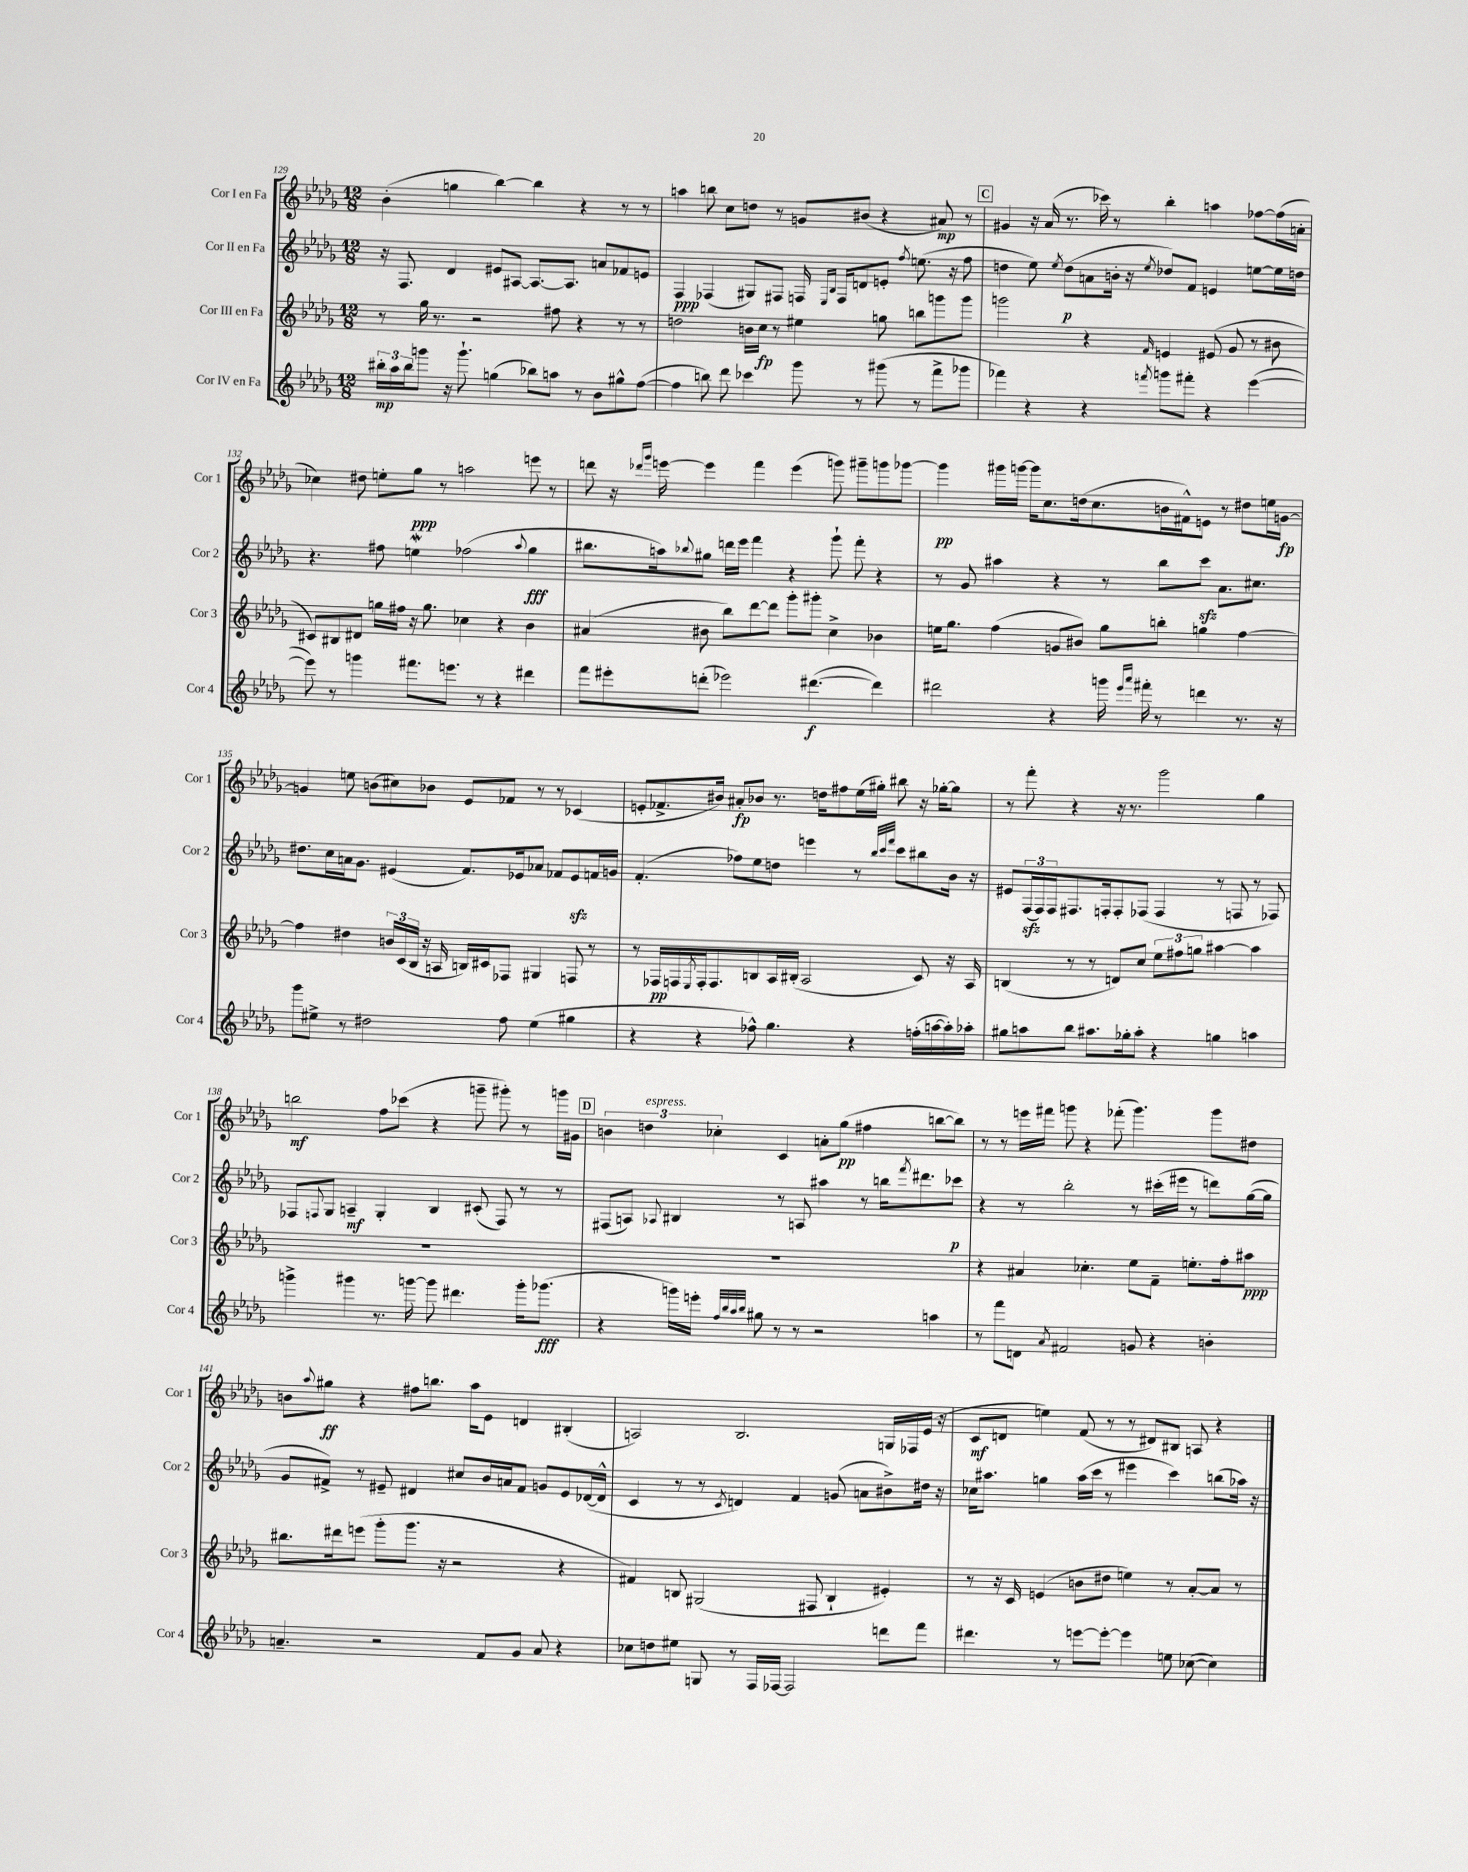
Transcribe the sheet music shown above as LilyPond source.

<<
\new StaffGroup <<
\new Staff = "s0" \with { instrumentName = "Cor I en Fa" shortInstrumentName = "Cor 1" } {
    \clef treble \key des \major \numericTimeSignature \time 12/8
    bes'4-.( g''4 bes''4~) bes''4 r4 r8 r8 |
    a''4 b''8 c''8 d''8 r8 g'8 bis'8( r4 ais'8\mp) r8 |
    \mark \markup { \box "C" } gis'4 r16 aes'16( r8. ces'''16) r8 bes''4-. a''4 fes''8~ fes''16( a'16-. |
    ces''4) dis''8 e''8-. ges''8\ppp r8 a''2 e'''8 r8 |
    d'''8 r16 \grace { des'''16 ges'''16 } e'''16~ e'''4 f'''4 e'''4( g'''8) gis'''8-- g'''8 ges'''8~ |
    ges'''4\pp gis'''16 g'''16~ g'''16 c''8. d''16( c''8. b'16 fis'16-^) e'8 r8 dis''8 e''16 g'16~\fp |
    g'4 e''8 b'8( cis''8) bes'8 ees'8 fes'8 r8 r8 ces'4( |
    e'8-. fes'8.-> bis'16) ais'8-.\fp bes'8 r8. d''16 fis''8 ees''16( gis''16-.) bis''8 r16 ges''16~-. ges''8 |
    r8 f'''8-. r4 r16 r8. ges'''2 ges''4 |
    b''2\mf f''8 ces'''8( r4 g'''8-- gis'''8-.) r8 g'''16 gis'16 |
    \mark \markup { \box "D" } \tuplet 3/2 { b'4 d''4^\markup { \italic "espress." } ces''4-. } c'4 a'8-. ges''8\pp( fis''4 b''8~ b''8) |
    r8 r8 e'''16 fis'''16 g'''8 r4 fes'''8-.( g'''4.) g'''8 dis''8 |
    b'8 \appoggiatura { aes''8 } gis''8\ff r4 fis''8 b''8. aes''16 ees'8 d'4 bis4-.( |
    a2) bes2. g16 fes16 ees'16( r16 |
    c'8\mf d'8 e''4) f'8( r8 r8 dis'8) bis8 a8 r4 \bar "|." |
}
\new Staff = "s1" \with { instrumentName = "Cor II en Fa" shortInstrumentName = "Cor 2" } {
    \clef treble \key des \major \numericTimeSignature \time 12/8
    r16 f8. des'4 eis'8 ais8~ ais8.~ ais8. a'8 fes'8 e'8 |
    f4\ppp fes4( gis8) fis8 f16 \grace { ees16 bes16 } f16 d'8 e'8-. \acciaccatura { f''8 } e''8.( r16 f''8 |
    \mark \markup { \box "C" } d''4 ees''8) \acciaccatura { ees''8 } d''8\p( a'8 b'16-. r16 \acciaccatura { ees''8 } des''8) f'8 e'4 e''8~ e''16 d''16 |
    r4. fis''8 e''4\mordent fes''2( \appoggiatura { aes''8 } ges''4\fff |
    bis''8. a''16) \appoggiatura { bes''8 } gis''8 d'''16 ees'''16 f'''4 r4 ges'''8-! f'''8-. r4 |
    r8 ges'8 ais''4 r4 r8 bes''8 c'''8\sfz aes'8. cis''8. |
    dis''8. c''16 a'16 ges'8. eis'4( f'8.) ees'16 aes'8 fes'8 ees'8\sfz f'16 g'16 |
    f'4.-.( fes''8) ees''8 d''8 e'''4 r8 \grace { bes''32 c'''32 f'''32 } c'''8 bis''8 bes'16 r16 |
    eis'8 \tuplet 3/2 { f16\sfz( f16) f16 } fis8. f16-. f8-. fes8( fes4 r8 f8 r8 fes8) |
    fes8 \appoggiatura { f8 } ges8 a4--\mf ges4-. bes4 cis'8-.( f8) r8 r8 |
    \mark \markup { \box "D" } fis8( a8) \appoggiatura { aes8 } bis4 r8 a8 ais''4 r8 b''16 \acciaccatura { f'''8 } dis'''8. ces'''8\p |
    r4 r8 bes''2-. r8 cis'''16-.( eis'''16 r8 d'''8) ges''16~( ges''16 |
    ges'8 fis'8->) r8 eis'8-- dis'4 cis''8 bes'16 a'16 fis'8 g'8 eis'8 des'16~( des'16-^ |
    c'4 r8 r8 \acciaccatura { c'8 } d'4) f'4 g'8( a'8 bis'8->) dis''16 r16 |
    ces''16 ais''8. g''4 ais''16( c'''16 r8 eis'''4 c'''4) b''8( aes''16) r16 \bar "|." |
}
\new Staff = "s2" \with { instrumentName = "Cor III en Fa" shortInstrumentName = "Cor 3" } {
    \clef treble \key des \major \numericTimeSignature \time 12/8
    r8 ges''16 r8. r2 fis''8 r4 r8 r8 |
    d''2 b'16 c''16\fp r8 eis''4 g''8 b''8 g'''8 g'''8 |
    \mark \markup { \box "C" } g'''2 r4 \grace { f'16 } e'4 eis'8( ges'8 r8 bis'8 |
    cis'8) bis8 dis'8 g''16 fis''16 r16 g''8. ces''4 r4 bes'4 |
    ais'4( bis'8 bes''8) des'''8~ des'''8 ges'''8-. gis'''8-. c''4-> bes'4 |
    e''16 ges''8. f''4( g'8 bis'8) ges''8 b''8-. g''4 f''4~ |
    f''4 dis''4 \tuplet 3/2 { b'16 c'16( bes16 } r16 a16 b16) cis'16 fes8 gis4 f8 r8 |
    r8 fes16\pp f16 \acciaccatura { ees8 } f16-. f8. b8 aes16 bis16-.( aes2 c'8) r16 aes16 |
    b4( r8 r8 d'8) c''8 \tuplet 3/2 { ees''8 fis''8 g''8 } ais''4~ ais''4 |
    R1. |
    \mark \markup { \box "D" } R1. |
    r4 ais'4 ces''4.-. ees''8 f'8-- e''8.-. f''16-. ais''8\ppp |
    bis''8. dis'''16 e'''8( ges'''8-. ges'''8. r16 r2 r4 |
    fis'4) b8 gis2( fis8 b4-! eis'4-.) |
    r8 r16 c'16 e'4( b'8 dis''8 e''4) r8 aes'8~-. aes'8 r8 \bar "|." |
}
\new Staff = "s3" \with { instrumentName = "Cor IV en Fa" shortInstrumentName = "Cor 4" } {
    \clef treble \key des \major \numericTimeSignature \time 12/8
    \tuplet 3/2 { bis''16-.\mp aes''16 bis''16 } g'''8 r16 g'''8.-! g''4( bes''8) a''8 r8 bes'8 gis''8-^ f''8~( |
    f''4 b''8) des'''8 ces'''4 ges'''8 r8 gis'''8( r8 f'''8-> ges'''8 |
    \mark \markup { \box "C" } fes'''4) r4 r4 \acciaccatura { f'''8 } g'''8 fis'''8-. r4 ees'''4~( |
    ees'''8) r8 g'''4 fis'''8. e'''8. r8 r4 dis'''4 |
    f'''8 eis'''8-. d'''8-.( ees'''2) dis'''4.~\f( dis'''4) |
    dis'''2 r4 g'''16 \grace { ees'''16 aes'''16 } fis'''16-. r8 d'''4 r8. r16 |
    ges'''8 eis''8-> r8 dis''2 f''8 eis''4( gis''4 |
    r4 r4 fes''8-^) ges''4. r4 f''16-.( a''16~ a''16-.) aes''16-. |
    gis''8 a''8 bes''8 ais''8. ges''16-. ais''8-. r4 g''4 a''4 |
    g'''4-> gis'''4 r8. g'''16~ g'''8 dis'''4. g'''16-. ges'''8.\fff( |
    \mark \markup { \box "D" } r4 g'''16) e'''16-. \grace { f''32 bes''32 aes''32 bes''32 } gis''8 r8 r8 r2 a''4 |
    r8 f'''8 d'8 \acciaccatura { aes'8 } fis'2 g'8 r4 b'4-. |
    a'4.-- r2 f'8 ges'8 a'8 r4 |
    ces''8 d''8 eis''8 g8 r8 f16 fes16~ fes2 d'''8 f'''8 |
    dis'''4. r8 e'''8~ e'''8~-. e'''4 e''8 ces''8~( ces''4) \bar "|." |
}
>>
>>
\layout { \context { \Score currentBarNumber = #129 } }
